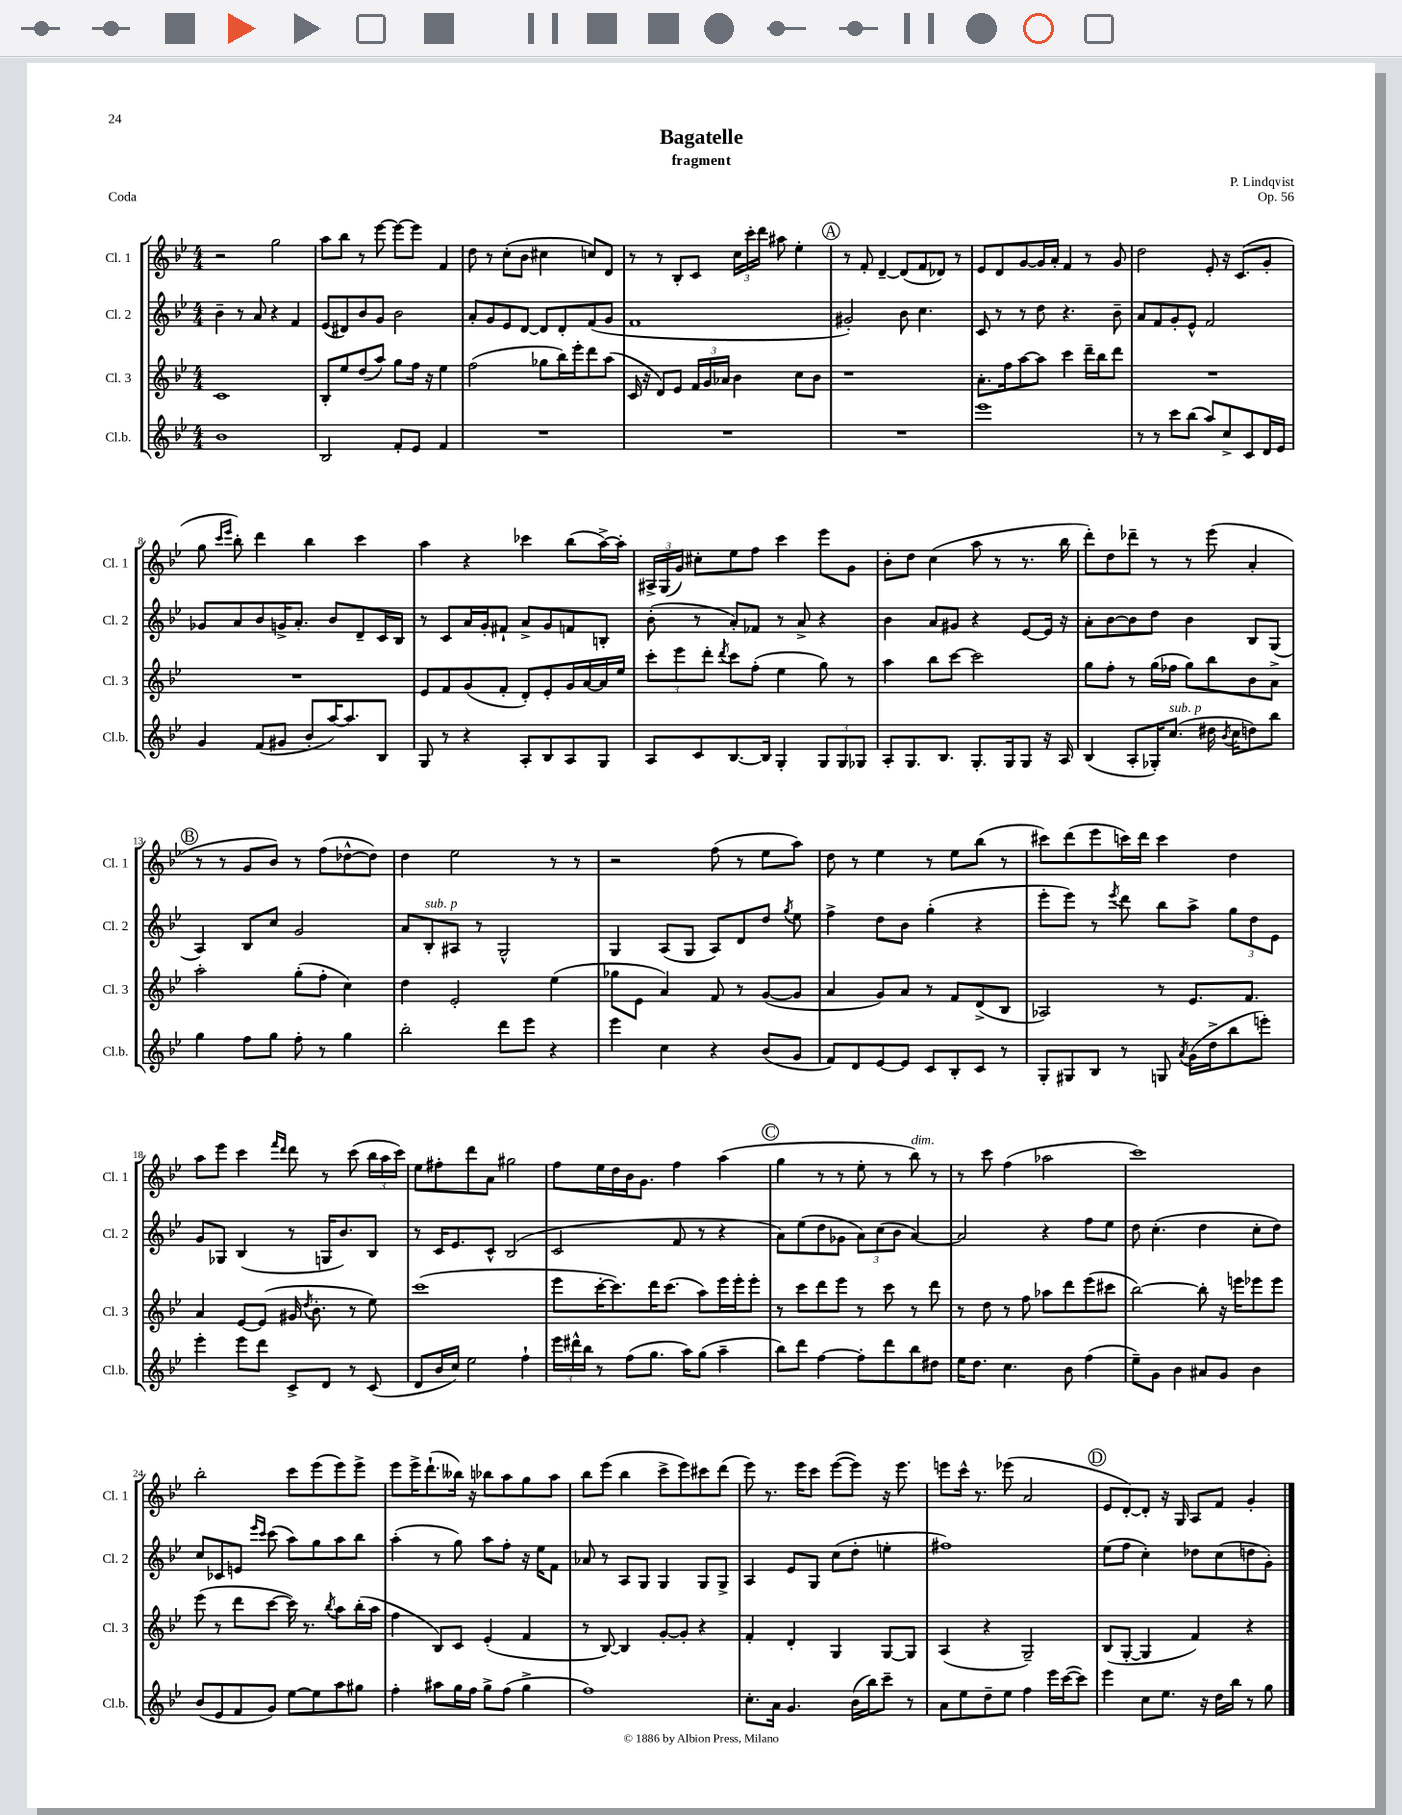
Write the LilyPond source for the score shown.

\header { title = "Bagatelle" composer = "P. Lindqvist" subtitle = "fragment" opus = "Op. 56" piece = "Coda" }
<<
\new StaffGroup <<
\new Staff = "s0" \with { instrumentName = "Cl. 1" shortInstrumentName = "Cl. 1" } {
    \clef treble \key bes \major \numericTimeSignature \time 4/4
    \autoBeamOff r2 g''2 |
    a''8[ bes''8] r8 ees'''8~ ees'''8[~ ees'''8] f'4 |
    d''8 r8 c''8[-.( bes'8] cis''4 c''8[) d'8] |
    r8 r8 bes8[-. c'8] \tuplet 3/2 { c''16[ c'''16-. d'''16] } ais''8 ees''4-. |
    \mark \markup { \circle "A" } r8 f'8-. d'4~-- d'8[( f'8 des'8]) r8 |
    ees'8[ d'8 g'8~ g'16 a'16]-. f'4 r8 g'8 |
    d''2 ees'8-. r16 c'8.[( g'8]-. |
    g''8 \grace { c'''16[ ees'''16] } bes''8-.) d'''4 bes''4 c'''4 |
    a''4 r4 ces'''4 bes''8[( a''16~->) a''16]-. |
    \tuplet 3/2 { ais16[-> g16( g'16]) } cis''8[-. ees''8 f''8] c'''4 ees'''8[ g'8] |
    bes'8[-. d''8] c''4( a''8 r8 r8. bes''16 |
    d'''8[-.) d''8 des'''8]-- r8 r8 ees'''8( a'4-. |
    \mark \markup { \circle "B" } r8 r8 g'8[ bes'8]) r8 f''8[( des''8~-^ des''8]) |
    d''4 ees''2 r8 r8 |
    r2 f''8( r8 ees''8[ a''8]) |
    d''8 r8 ees''4 r8 ees''8[ bes''8]( r8 |
    cis'''8[) d'''8( ees'''8 c'''16) d'''16] c'''4 d''4 |
    a''8[ ees'''8] c'''4 \grace { f'''16[ d'''16] } d'''8 r8 c'''8( \tuplet 3/2 { bes''16[ a''16 c'''16]) } |
    ees''8[ fis''8-. d'''8 a'8] gis''2 |
    f''8[ ees''16 d''16 bes'16 g'8.] f''4 a''4( |
    \mark \markup { \circle "C" } g''4 r8 r8 ees''8-. r8 bes''8^\markup { \italic "dim." }) r8 |
    r8 c'''8 f''4( aes''2 |
    c'''1) |
    bes''2-. c'''8[ ees'''8( ees'''8) ees'''8]-> |
    ees'''8[ ees'''16-> d'''8.-!( beses''16]) r16 bes''8[ a''8 g''8 a''8] |
    bes''8[ ees'''8]( bes''4 c'''8[-> ees'''8) cis'''8 d'''8]( |
    ees'''8) r8. ees'''16[ c'''8] ees'''8[~( ees'''8]) r16 ees'''8. |
    e'''8[ c'''16]-^ r8. ees'''8( a'2 |
    \mark \markup { \circle "D" } ees'8[ d'8~-.) d'8]-. r16 g16 a8[ f'8] g'4-. \bar "|." |
}
\new Staff = "s1" \with { instrumentName = "Cl. 2" shortInstrumentName = "Cl. 2" } {
    \clef treble \key bes \major \numericTimeSignature \time 4/4
    \autoBeamOff bes'4-- r8 a'8 r4 f'4 |
    ees'8[( dis'8) bes'8 g'8] bes'2 |
    a'8[-. g'8 ees'8 d'8]~ d'8[ d'8-. f'8( g'8] |
    f'1 |
    \mark \markup { \circle "A" } gis'2-.) bes'8 c''4. |
    c'8 r8 r8 d''8 r4. bes'8-- |
    a'8[ f'8 g'8-. ees'8]-^ f'2 |
    ges'8[ a'8 bes'8 g'16-> a'8.]-. bes'8[ d'8-- c'16 bes16] |
    r8 c'8[ a'16 g'16-. fis'8]-! a'8[-> g'8 f'8 b8]-. |
    bes'8-.( r8 a'8[-.) fes'8] r8 a'8-> r4 |
    bes'4 a'8[ gis'8] r4 ees'8[~ ees'16] r16 |
    a'8[-. bes'8~ bes'8 d''8] bes'4 bes8[ g8]( |
    \mark \markup { \circle "B" } a4) bes8[ c''8] g'2 |
    a'8[ bes8-.^\markup { \italic "sub. p" } ais8] r8 g2-^ |
    g4 a8[( g8] a8[) d'8 d''8] \acciaccatura { g''8 } ees''8 |
    f''4-> d''8[ bes'8] g''4-.( r4 |
    ees'''8[-. ees'''8]) r8 \acciaccatura { ees'''8 } d'''8 bes''8[ a''8]-> \tuplet 3/2 { g''8[ d''8 ees'8] } |
    g'8[ ges8] bes4( r8 g16[ bes'8.) bes8] |
    r8 c'16[ ees'8. c'8]-^ bes2( |
    c'2 f'8 r8 r4 |
    \mark \markup { \circle "C" } a'8[) ees''8( d''8 ges'8] \tuplet 3/2 { a'8[) c''8( bes'8] } a'4~) |
    a'2 r4 f''8[ ees''8] |
    d''8 c''4.-.( d''4 c''8[-. d''8]) |
    c''8[ ces'8 e'8] \grace { ees'''16[ c'''16] } c'''8( a''8[) g''8 a''8 bes''8] |
    a''4-.( r8 g''8) a''8[ f''8]-. r16 ees''16[ f'8] |
    aes'8 r8 a8[ g8] g4 g8[ g8]-> |
    a4 ees'8[ g8] c''8[( d''8]-. e''4-. |
    fis''1) |
    \mark \markup { \circle "D" } ees''8[( f''8] c''4-.) des''8[ c''8( d''8 g'8]-.) \bar "|." |
}
\new Staff = "s2" \with { instrumentName = "Cl. 3" shortInstrumentName = "Cl. 3" } {
    \clef treble \key bes \major \numericTimeSignature \time 4/4
    \autoBeamOff c'1 |
    bes8[-. ees''8 d''8( a''8]) g''8[ f''16] r16 ees''4 |
    f''2( ges''8[ bes''16) ees'''16-. d'''8 a''8]( |
    c'16 r16 d'8[) ees'8] \tuplet 3/2 { f'16[ g'16 aes'16] } bes'4 c''8[ bes'8] |
    \mark \markup { \circle "A" } r1 |
    a'8.[-. f''16 a''8~ a''8] c'''4 d'''16[-- bes''16 d'''8] |
    R1 |
    R1 |
    ees'8[ f'8 g'8( f'8]-. d'8[-.) ees'8-. g'16 a'16~ a'16 ees''16] |
    \tuplet 3/2 { c'''8[-. ees'''8 d'''8]-. } \acciaccatura { d'''8 } c'''8[ f''8]-.( ees''4 g''8) r8 |
    a''4 bes''8[ c'''8]~ c'''2 |
    g''8[ f''8]-. r8 g''16[( fes''16] g''8[) bes''8 bes'8 a'8]-> |
    \mark \markup { \circle "B" } a''2-. g''8[-.( f''8]-. c''4) |
    d''4 ees'2-. ees''4( |
    ges''8[ ees'8] a'4) f'8 r8 g'8[~( g'8] |
    a'4 g'8[) a'8] r8 f'8[ d'8->( bes8] |
    aes2) r8 ees'8.[ f'8.] |
    a'4 ees'8[~ ees'8]( gis'16 \acciaccatura { d''8 } bes'8.-. r8 ees''8) |
    c'''1( |
    ees'''8[ c'''16~-. c'''8.) d'''16 c'''8.]( a''8[) ees'''16 ees'''16-. ees'''8]-. |
    \mark \markup { \circle "C" } r8 c'''8[ d'''8 ees'''8] r8 c'''8 r8 d'''8 |
    r8 d''8 r8 f''8 aes''8[ d'''8 ees'''8( cis'''8] |
    bes''2~) bes''8-. r16 e'''16[ ees'''8 ees'''8] |
    ees'''8( r8 d'''8[ c'''8]~ c'''16) r8. \acciaccatura { bes''8 } a''8[ bes''16-.( a''16] |
    f''4 bes8[) c'8] ees'4-.( f'4 |
    r8 bes8~) bes4 g'8[~-. g'8]-. r4 |
    f'4-. d'4-. g4 g8[~ g8] |
    a4( r4 g2--) |
    \mark \markup { \circle "D" } bes8[( g8]~-. g4 f'4) r4 \bar "|." |
}
\new Staff = "s3" \with { instrumentName = "Cl.b." shortInstrumentName = "Cl.b." } {
    \clef treble \key bes \major \numericTimeSignature \time 4/4
    \autoBeamOff bes'1 |
    bes2 f'8[-. ees'8] f'4 |
    R1 |
    R1 |
    \mark \markup { \circle "A" } R1 |
    ees'''1 |
    r8 r8 c'''8[ bes''8]( a''8[) c''8-> c'8 d'16 ees'16] |
    g'4 f'8[( gis'8] bes'8[-. a''16~) a''8. bes8] |
    g8 r8 r4 a8[-. bes8 a8 g8] |
    a8[ c'8 bes8.~ bes16] g4-. \tuplet 3/2 { g8[ g8 ges8] } |
    a8[-. g8. bes8.] g8.[-. g16 g8] r16 a16 |
    bes4( a8[-. ges16-.) c''8.]^\markup { \italic "sub. p" }( dis''16 \acciaccatura { bes'8 } c''16[ d''8) bes''8] |
    \mark \markup { \circle "B" } g''4 f''8[ g''8] f''8-. r8 g''4 |
    bes''2-. d'''8[ ees'''8] r4 |
    ees'''4 c''4 r4 bes'8[( g'8] |
    f'8[) d'8 ees'8~ ees'8] c'8[ bes8-. c'8] r8 |
    g8[-. gis8 bes8] r8 g8 \acciaccatura { a'8 } g'16[( d''16-> bes''8 e'''8]-.) |
    ees'''4-. ees'''8[ d'''8] c'8[-> d'8] r8 c'8( |
    d'8[ bes'16 c''16]) ees''2 f''4-! |
    \tuplet 3/2 { ees'''16[ dis'''16-^ bes''16] } r8 f''8[( g''8.] a''16[) g''8]( a''4-- |
    \mark \markup { \circle "C" } bes''8[) d'''8] f''4~ f''8[-. d'''8 bes''8 dis''8] |
    ees''16[ d''8.] c''4. bes'8 f''4( |
    ees''8[--) g'8] bes'4 ais'8[ g'8] bes'4 |
    bes'8[( ees'8 f'8 g'8]) ees''8[~ ees''8 a''8 gis''8] |
    f''4-. ais''8[ g''16 f''16] g''8[-> f''8]( g''4-> |
    f''1) |
    c''8.[-. a'16] g'4. bes'16[( bes''16) c'''8]-- r8 |
    a'8[ ees''8 d''8-- ees''8] f''4 ees'''16[ c'''16~( c'''8]) |
    \mark \markup { \circle "D" } ees'''4 c''8[ ees''8.] r16 d''16[ bes''16] r8 g''8 \bar "|." |
}
>>
>>
